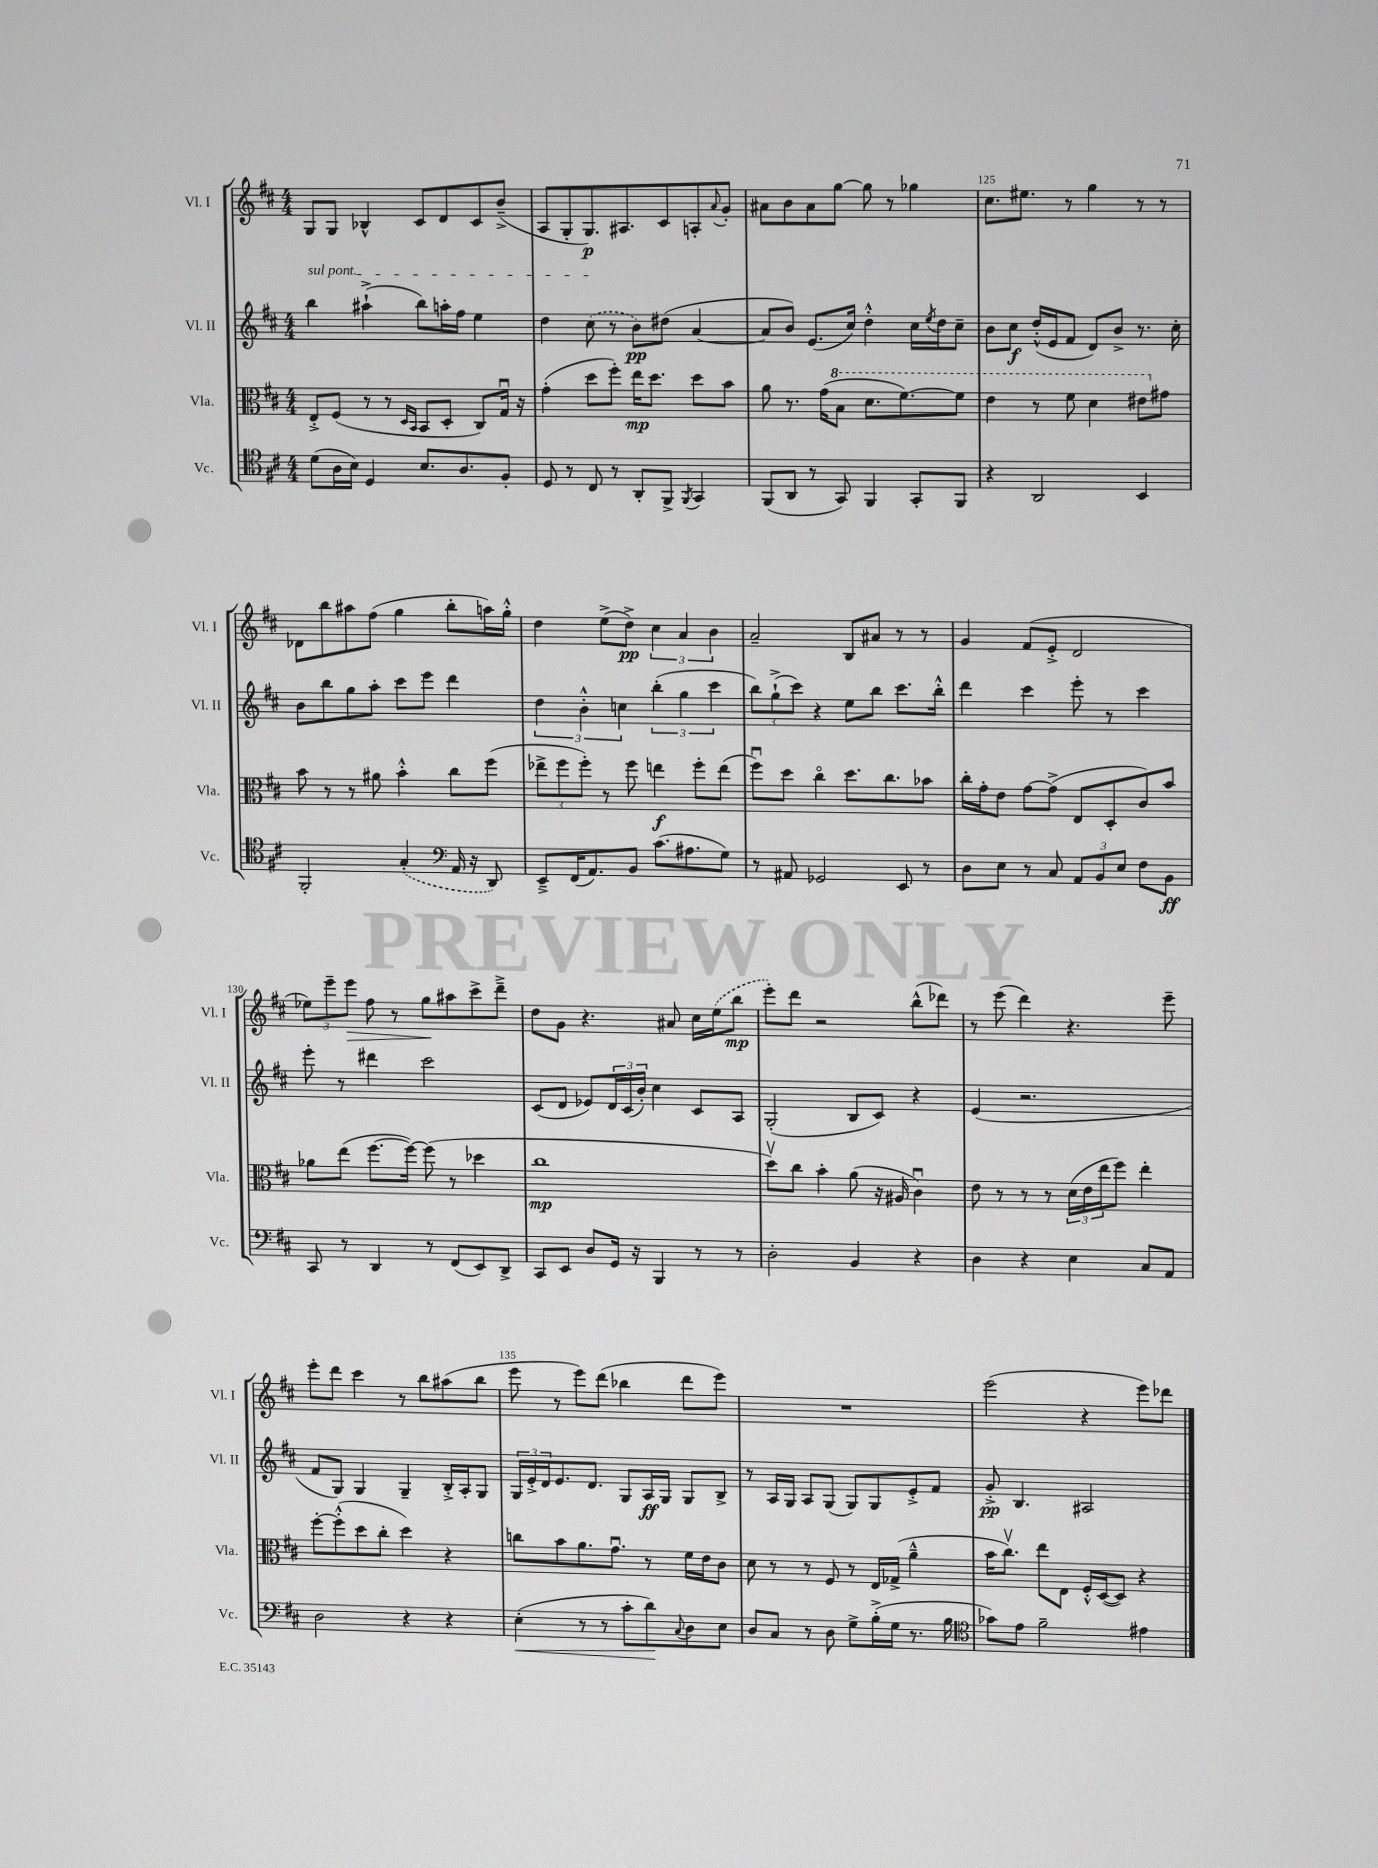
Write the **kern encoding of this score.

**kern	**kern	**kern	**kern
*staff4	*staff3	*staff2	*staff1
*clefC4	*clefC3	*clefG2	*clefG2
*k[f#c#]	*k[f#c#]	*k[f#c#]	*k[f#c#]
*M4/4	*M4/4	*M4/4	*M4/4
(8d	8E'^	4bb	8G
16A	(8F#	.	8G
16B)	.	.	.
4D	8r	(4aa#`^	4B-^^
.	8r	.	.
.	16qqD	.	.
.	16qqBB	.	.
8.B	8BB	8bb)	8c#
.	8D'	16aa'	8d
8.A	.	16ff#	.
.	8C#)	4ee	8c#
8F#'	16Gu	.	(8b~^
.	16r	.	.
=	=	=	=
8D	(4g'	4dd	8A
8r	.	.	8G'
8C#	8dd	(8cc#	8.G)
8r	8ff#')	8r	.
.	.	.	8.A#
8AA'	16ee	8b)	.
.	8.dd	.	.
8FF#^	.	(8dd#	8c#
8qFF#	.	.	.
4GG	8dd	[4a	8A'
.	.	.	8qqa
.	8b	.	8g'
=	=	=	=
(8FF#	8a	8a]	8a#
8AA	8.r	8b)	8b
8r	.	(8.e	8a#
.	(16g	.	.
8GG)	8b	.	[8gg
.	.	16cc#)	.
4FF#	8.dd	4dd'^^	8gg]
.	.	.	8r
.	[8.ff#)	.	.
8GG'	.	16cc#	4gg-
.	.	8qee	.
.	.	16dd	.
8FF#	8ff#]	8cc#~	.
=	=	=	=
4r	4ee	8b	8.cc#
.	.	8cc#	.
.	.	.	8.ee#
2AA	8r	(16dd'^^	.
.	.	16e	.
.	8ff#	8f#	8r
.	4dd	8d)	4gg
.	.	8b^	.
4BB	8ee#	8.r	8r
.	8g#	.	8r
.	.	16cc#'	.
=	=	=	=
2FF#'	8b	8b	8d-
.	8r	8bb	8bb
.	8r	8gg	8aa#
.	8a#	8aa'	(8ff#
(4G'	4b'^^	8ccc#	4gg
.	.	8eee	.
*clefF4	*	*	*
16AA	8cc#	4ddd	8bb'
16r	.	.	.
8DD)	(8ff#	.	16aa)
.	.	.	16gg'^^
=	=	=	=
8EE~^	12ee-^	6dd	4dd
.	12ff#	.	.
(16FF#	.	.	.
.	12ff#')	6b'^^	.
8.AA)	.	.	.
.	8r	.	(8ee^
.	.	6cc	.
8BB	8ff#	.	8dd^)
(8.c#	4ee	(6bb'	6cc#
.	.	6gg	6a
8.A#	.	.	.
.	8ff#'	.	.
.	.	6ccc#	6b
8G)	(8ee	.	.
=	=	=	=
8r	8ff#u)	12bb)	2a~
.	.	(12gg`^	.
8AA#	8dd	.	.
.	.	12ccc#)	.
2GG-	4cc#o	4r	.
.	8.dd	8ee	8B
.	.	8bb	8a#
.	8.cc#	.	.
8EE	.	8.ccc#	8r
8r	8b-	.	8r
.	.	16bb'^^	.
=	=	=	=
8D	16cc#'	4ddd	4g
.	16g'	.	.
8E	8e	.	.
8r	[8g	4ccc#	(8f#
8C#	(8g^]	.	8e'^
12AA	8E	8eee'	2d
12BB	.	.	.
.	8D'	8r	.
12E	.	.	.
8F#	8c#)	4ccc#	.
8BB	8b	.	.
=	=	=	=
8CC#	8a-	8eee'	12ee-)
.	.	.	12eee~
8r	(8ee	8r	.
.	.	.	12eee
4DD	[8.ff#	4ddd#	8ff#
.	.	.	8r
.	16ff#_)	.	.
8r	(8ff#]	2ccc#	8gg
(8FF#	8r	.	8aa#
8EE)	4dd-	.	8ccc#^
8DD^	.	.	8ddd~^
=	=	=	=
8CC#	1cc#	(8c#	8dd
8EE	.	8d	8g
8D	.	8e-)	4.r
16GG	.	24d	.
.	.	(24c#	.
16r	.	.	.
.	.	24b')	.
4BBB	.	4cc#	.
.	.	.	8a#
8r	.	8c#	16cc#
.	.	.	(16ee
8r	.	8A	8bb
=	=	=	=
2D'	8ddv)	(2G'	8eee')
.	8cc#	.	8ddd
.	4b'	.	2r
4BB	(8a	8B	.
.	16r	8c#)	.
.	16A#	.	.
4r	4c#u)	4r	(8bb^^
.	.	.	8ddd-)
=	=	=	=
4D	8e	(4e	8r
.	8r	.	(8eee
4r	8r	2.r	4ddd)
.	8r	.	.
4E	(24d	.	4.r
.	24e	.	.
.	24ee	.	.
.	8ff#)	.	.
8C#	4ee'	.	.
8AA	.	.	8eee~
=	=	=	=
2D	[8ff#'	8f#	8eee'
.	(8ff#'^^]	8G)	8ddd
.	8dd	4G	4ccc#
.	8cc#'	.	.
4r	4dd)	4G~	8r
.	.	.	8bb
4r	4r	16B'^	(8aa#
.	.	16A'	.
.	.	8G	8bb
=	=	=	=
(4E'	8cc	24G	8eee
.	.	24e'^	.
.	.	24d	.
.	8b	8.e	8r
8r	8.a	.	8eee)
.	.	8.d	.
8r	.	.	(8ddd
.	8.gu	.	.
8c#'	.	8G	4bb-
8d)	8r	16A	.
.	.	16G	.
8qqC#	.	.	.
8D	16f#	8G	8ddd
.	16e	.	.
8E	8c#	8B^	8eee)
=	=	=	=
8D	8d	8r	1r
8C#	8r	16A	.
.	.	16G	.
8r	8r	8A	.
8D	8F#	(8G	.
8G^	8r	8G)	.
(16B'^	16E	8G	.
16G	(16G-^	.	.
8.r	4a~^^	8e'^	.
.	.	8f#	.
16B	.	.	.
=	=	=	=
*clefC4	*	*	*
8g-)	16b	8g'^	(2eee
.	8.cc#v)	.	.
8e	.	4.B	.
2f#~	8ee	.	.
.	8E	.	.
.	16F#'^^	2A#	4r
.	([16D	.	.
.	8D])	.	.
4e#	4r	.	8eee)
.	.	.	8ddd-
==	==	==	==
*-	*-	*-	*-
